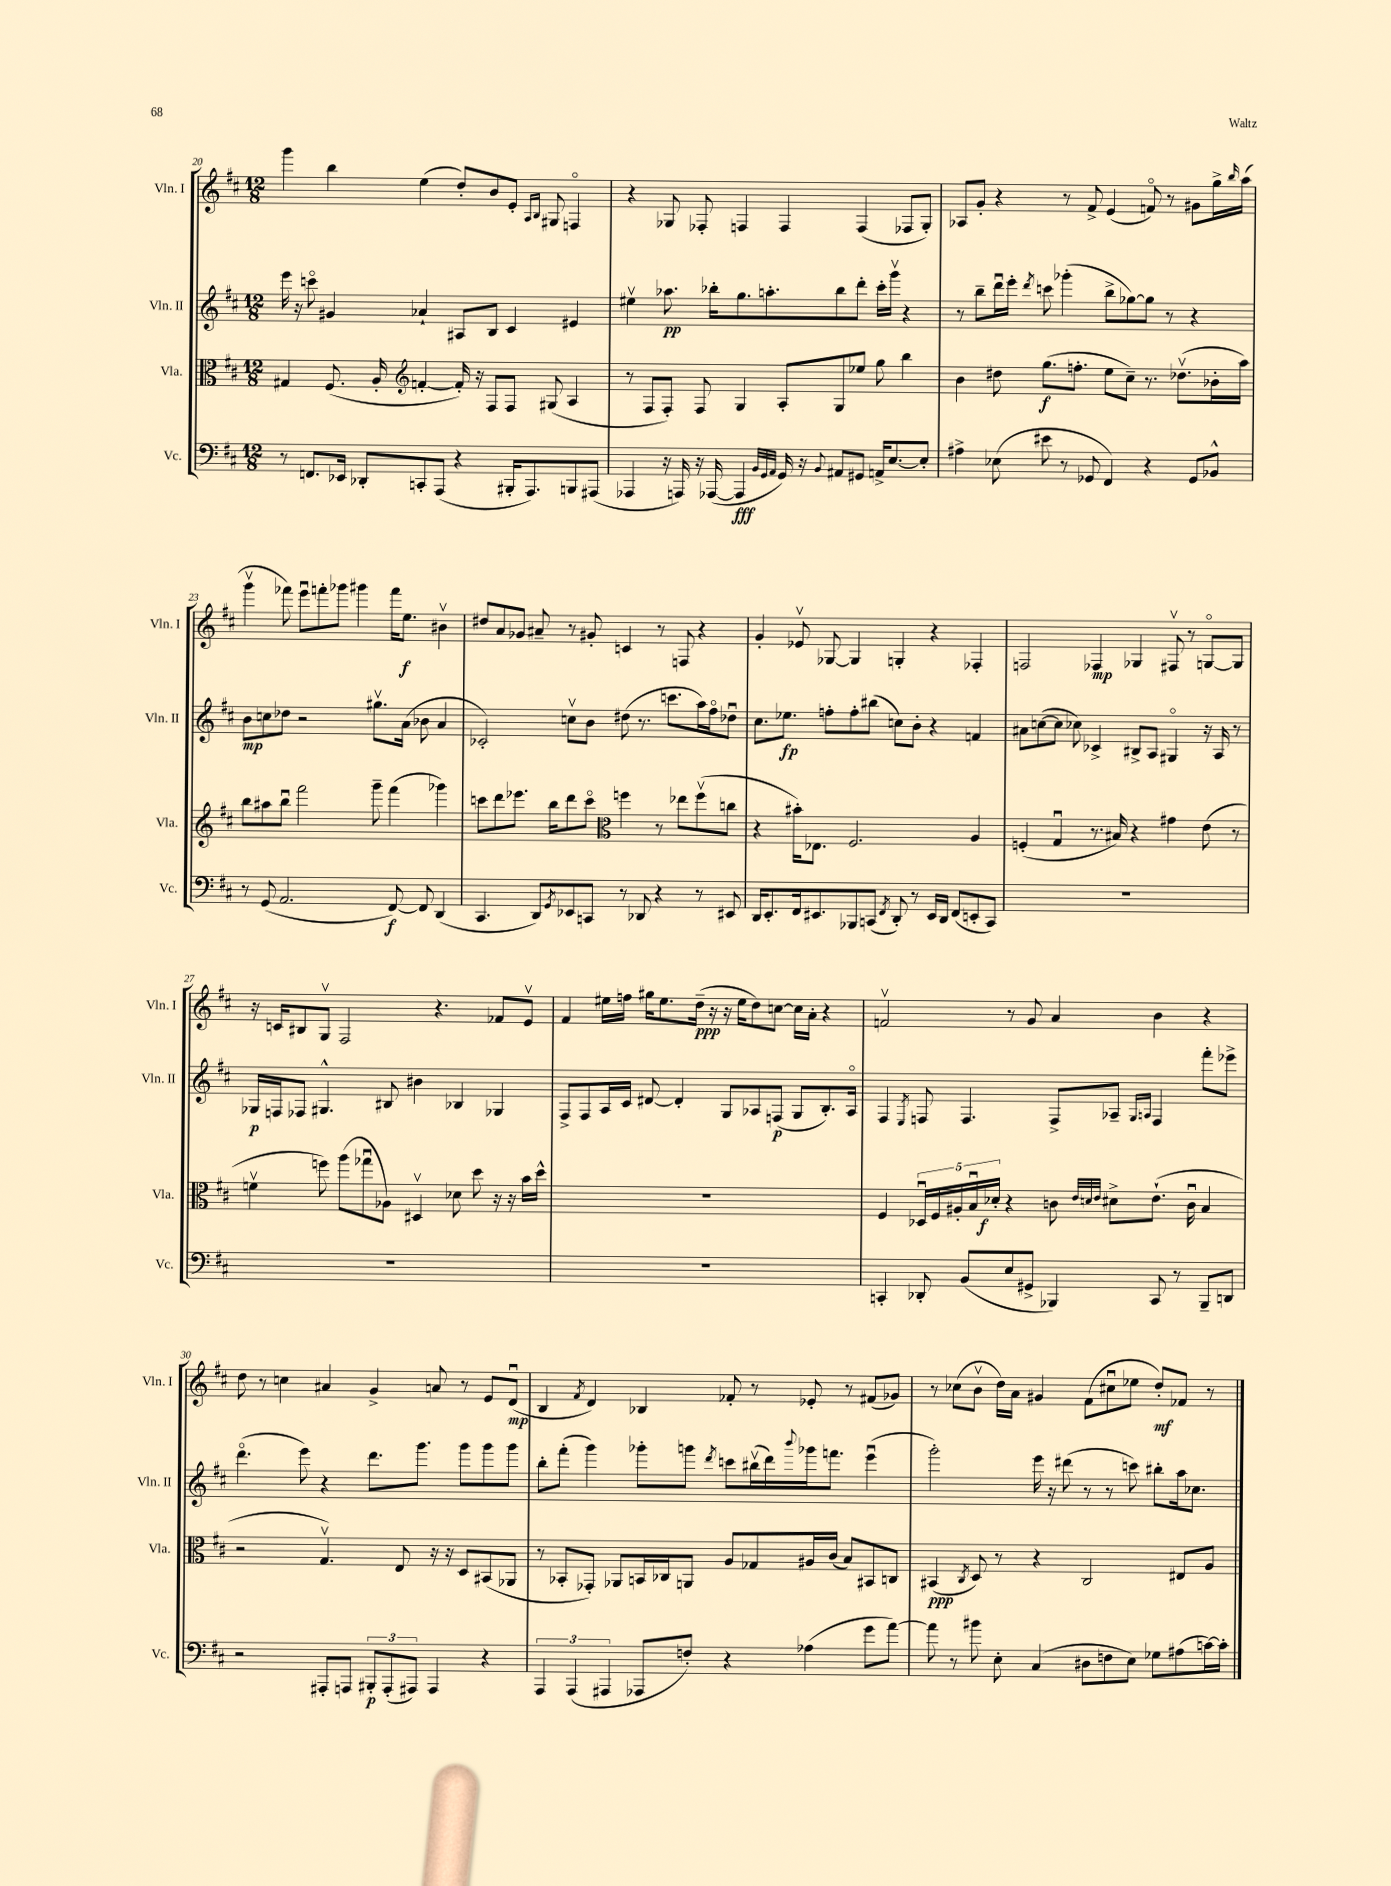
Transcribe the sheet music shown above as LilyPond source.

<<
\new StaffGroup <<
\new Staff = "s0" \with { instrumentName = "Vln. I" shortInstrumentName = "Vln. I" } {
    \clef treble \key d \major \numericTimeSignature \time 12/8
    g'''4 b''4 e''4( d''8-.) b'8 e'8-. \grace { a16 b16 } gis8 f4\flageolet |
    r4 ges8 fes8-. f4 f4 f4( fes8 ges8-.) |
    aes8 g'8-. r4 r8 fis'8-> e'4( f'8\flageolet) r8 gis'8 g''16-> \grace { b''16 } a''16( |
    g'''4\upbow fes'''8) e'''8\downbow f'''8-. ges'''8 gis'''4 f'''16 e''8.\f bis'4\upbow |
    dis''8 a'8 ges'8 ais'8-- r8 gis'8-. c'4 r8 f8 r4 |
    g'4-. ees'8\upbow ges8~ ges4 g4-. r4 fes4-. |
    f2 fes4\mp ges4 fis8\upbow r8 g8~\flageolet g8 |
    r16 c'16 bis8 g8\upbow fis2 r4. fes'8 e'8\upbow |
    fis'4 eis''16 f''16 gis''16 eis''8. d''16--\ppp( r16 r16 eis''16 d''8) c''8~ c''16 a'16-. r4 |
    f'2\upbow r8 g'8 a'4 b'4 r4 |
    d''8 r8 c''4 ais'4 g'4-> a'8 r8 e'8 d'8\downbow\mp( |
    b4 \acciaccatura { fis'8 } d'4) bes4 fes'8-. r8 ees'8-. r8 fis'8( ges'8) |
    r8 ces''8( b'8\upbow d''16) a'16 gis'4 fis'8( cis''8\downbow ees''8 d''8-.\mf) fes'8 r8 \bar "|." |
}
\new Staff = "s1" \with { instrumentName = "Vln. II" shortInstrumentName = "Vln. II" } {
    \clef treble \key d \major \numericTimeSignature \time 12/8
    e'''16 r16 c'''8\flageolet gis'4 aes'4-! ais8 b8 cis'4 eis'4 |
    eis''4\upbow aes''8.\pp bes''16-. g''8. a''8.-. bes''8 d'''8-. cis'''16-. g'''16\upbow r4 |
    r8 b''8-- d'''16\downbow e'''16-. \acciaccatura { d'''8 } c'''8 ges'''4-.( b''8-> ges''8~) ges''8 r8 r4 |
    b'8\mp c''8 des''8 r2 gis''8.\upbow a'16( bes'8 a'4 |
    ces'2-.) c''8\upbow b'8 dis''8( r8. c'''8. a''16) fis''16\flageolet des''8\downbow |
    cis''8. ees''8.\fp f''8-. f''8-. bis''8( c''8) b'8-. r4 f'4 |
    ais'8 c''8~( c''8 ces''8) ces'4-> bis8-> a8 gis4\flageolet r16 a16 r8 |
    ges16\p f16 fes8 gis4.-^ bis8 bis'4 bes4 ges4 |
    fis8-> fis8 a16 cis'16 dis'8~ dis'4-. g8 aes8 f8\p( g8 b8.-.) aes16\flageolet |
    fis4 \acciaccatura { e8 } f8 f4. f8-> aes8-- \grace { g16 a16 } f4 fis'''8-. ees'''8-> |
    d'''4.\flageolet( e'''8) r4 d'''8. g'''8. g'''8 g'''8 g'''8 |
    b''8-. fis'''8-.( g'''4) ges'''8-. g'''8 \acciaccatura { d'''8 } c'''8 bis''16\upbow( d'''16) \appoggiatura { b'''8 } ges'''16 f'''8. e'''4\downbow( |
    g'''2-.) e'''16 r16 dis'''8( r8 r8 c'''8) bis''8-. a''16 ces''8. \bar "|." |
}
\new Staff = "s2" \with { instrumentName = "Vla." shortInstrumentName = "Vla." } {
    \clef alto \key d \major \numericTimeSignature \time 12/8
    gis4 fis8.( a16-. \clef treble f'4~-. f'16-.) r16 fis8 fis8 gis8( a4 |
    r8 fis8 fis8-.) fis8 g4 a8-. g8 ees''8 g''8 b''4 |
    b'4 dis''8 g''8.\f( f''8.-. e''8 cis''8--) r8. des''8.\upbow( bes'16-. a''16) |
    b''8 ais''8 b''8\downbow fis'''2 g'''8-- fis'''4( ges'''4) |
    c'''8 d'''8 ees'''8. b''16 d'''8 c'''8\flageolet \clef alto f''4 r8 ees''8 f''8\upbow( c''8 |
    r4 bis'16-.) ees8. fis2. a4 |
    f4-.( g4\downbow r8. bis16) r4 gis'4 e'8( r8 |
    f'4\upbow f''8) a''8( ges''8\downbow aes8) dis4\upbow des'8 d''8 r16 r16 b'16 d''16-^ |
    R1. |
    fis4 \tuplet 5/4 { des16\downbow fis16 ais16-. b16\downbow des'16-.\f } r4 c'8 \grace { e'32 d'32 e'32 } dis'8-> e'8.-!( c'16\downbow b4 |
    r2 g4.\upbow) e8 r16 r16 d8 bis,8( aes,8 |
    r8 bes,8-. ges,8-.) aes,8 b,16 ces16 a,8 a8 ges8 ais16 cis'16( b8) bis,8 c8 |
    bis,4\ppp( \acciaccatura { cis8 } d8) r8 r4 cis2 eis8 a8 \bar "|." |
}
\new Staff = "s3" \with { instrumentName = "Vc." shortInstrumentName = "Vc." } {
    \clef bass \key d \major \numericTimeSignature \time 12/8
    r8 f,8. ees,16 des,8-. c,8-. a,,8( r4 bis,,16-. a,,8.) b,,8 ais,,8( |
    aes,,4 r16 a,,16) r16 aes,,16~( aes,,4\fff \grace { b,32 g,32 a,32 } g,16) r16 \appoggiatura { b,8 } ais,8 gis,8 a,16-> e8.~ e8-. |
    ais4-> ees8( eis'8 r8 ges,8 fis,4) r4 ges,8 bes,8-^ |
    r8 g,8( a,2. fis,8~\f) fis,8 d,4( |
    cis,4. d,8) \acciaccatura { g,8 } ees,8 c,8 r8 des,8 r4 r8 eis,8 |
    d,16 e,8.-. fis,16 eis,8. bes,,8 c,8( \acciaccatura { fis,8 } d,8-.) r8 eis,16 d,16 fis,8( e,8-. c,8) |
    R1. |
    R1. |
    R1. |
    c,4-. des,8-. b,8( e8 gis,8-> bes,,4) c,8 r8 bes,,8-- d,8 |
    r2 ais,,8-. a,,8 \tuplet 3/2 { bis,,8-.\p a,,8-.( ais,,8) } ais,,4 r4 |
    \tuplet 3/2 { a,,4 a,,4( ais,,4 } aes,,8 f8-.) r4 aes4( g'8 a'8~) |
    a'8 r8 bis'8 e8-. cis4( dis8 f8 e8) ges8 ais8( c'16~) c'16-. \bar "|." |
}
>>
>>
\layout { \context { \Score currentBarNumber = #20 } }
